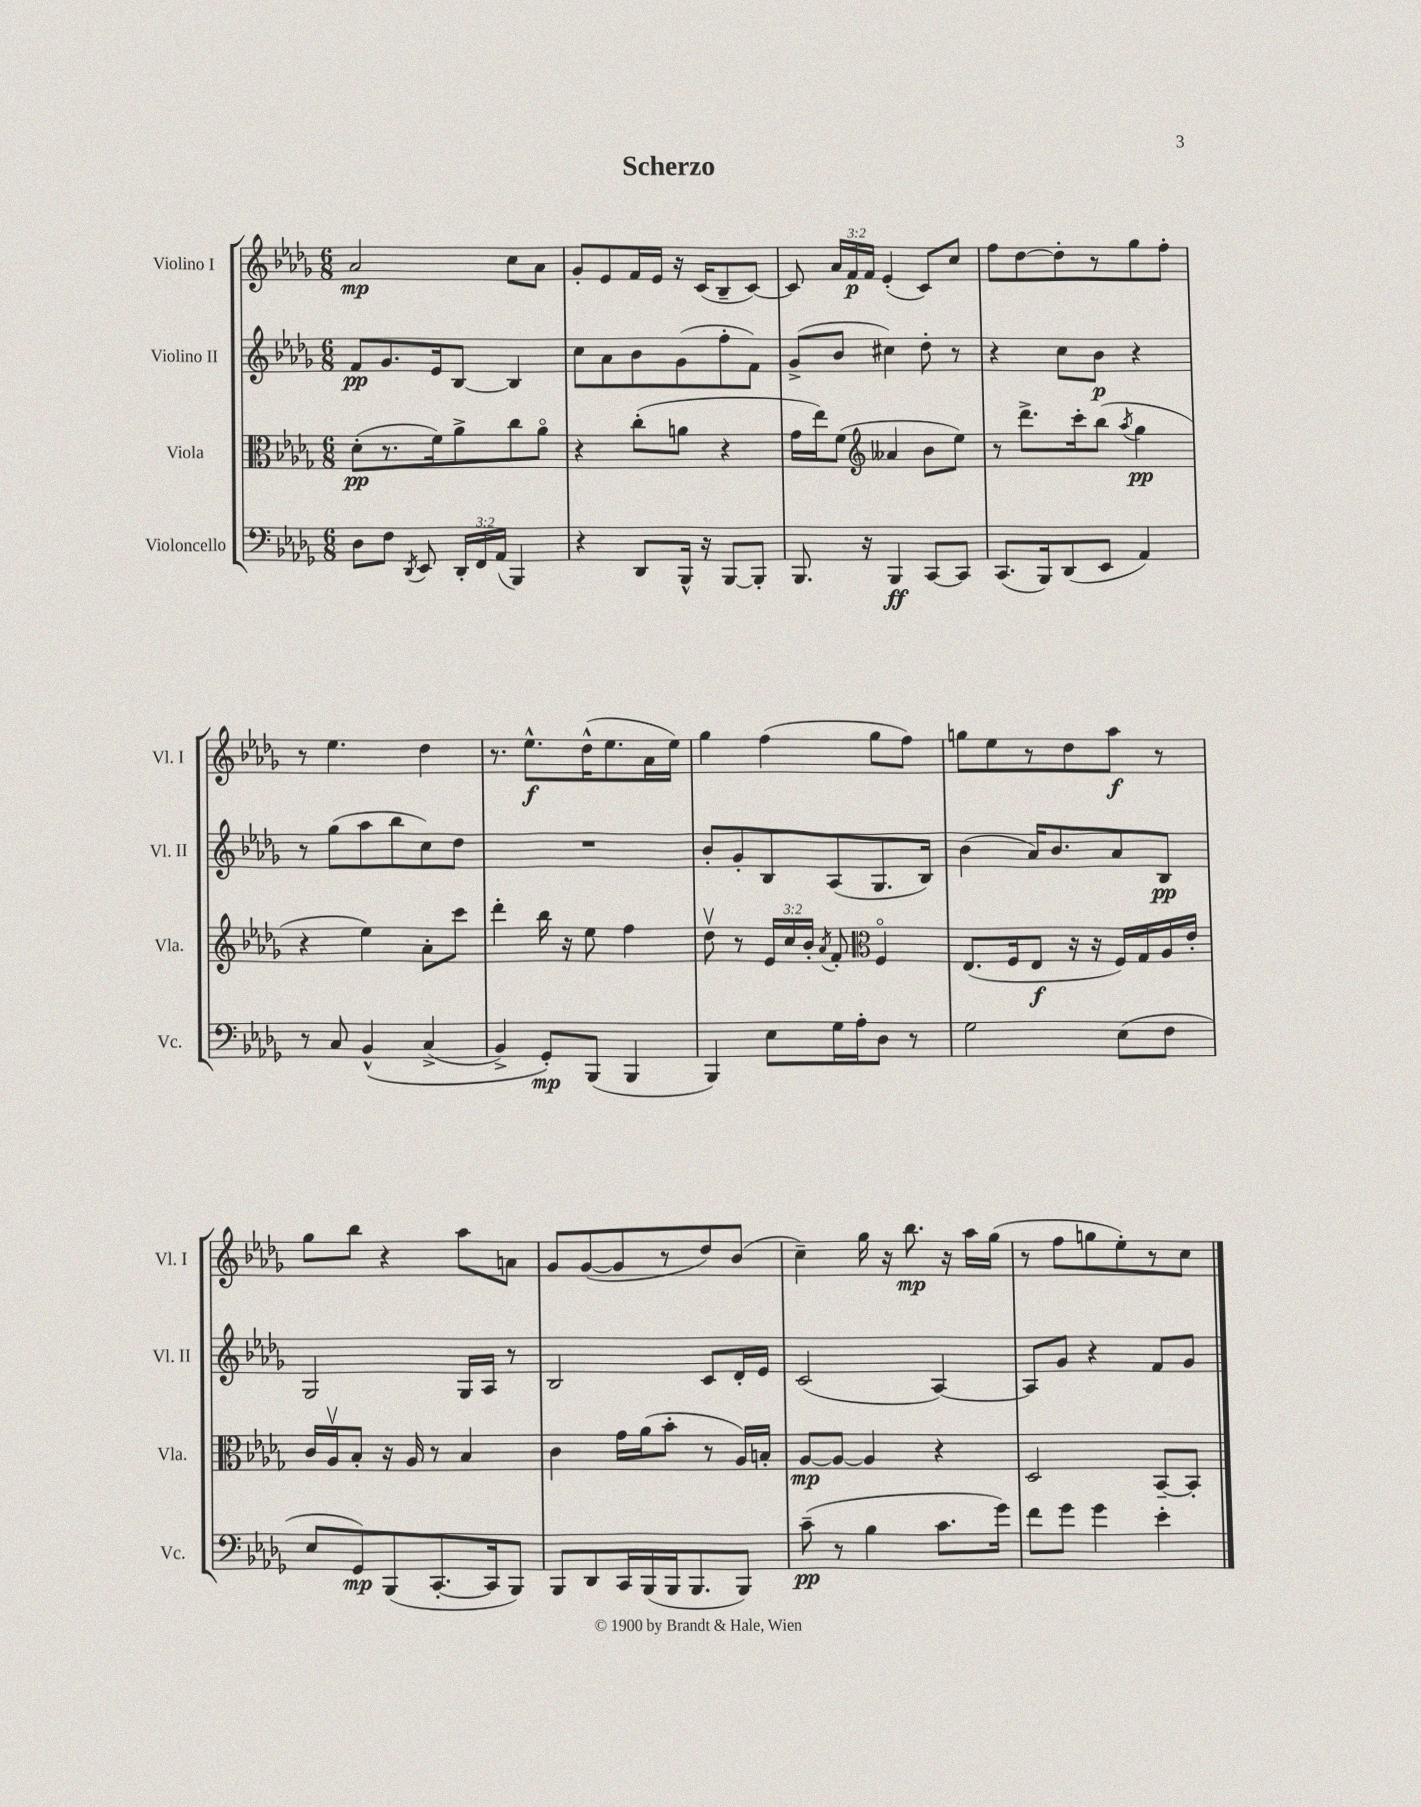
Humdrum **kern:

**kern	**kern	**kern	**kern
*staff4	*staff3	*staff2	*staff1
*clefF4	*clefC3	*clefG2	*clefG2
*k[b-e-a-d-g-]	*k[b-e-a-d-g-]	*k[b-e-a-d-g-]	*k[b-e-a-d-g-]
*M6/8	*M6/8	*M6/8	*M6/8
8D-	(8d-'	8f	2a-
8F	8.r	8.g-	.
8qDD-	.	.	.
8EE-	.	.	.
.	16f)	16e-	.
24DD-'	8a-^	[8B-	.
24FF	.	.	.
(24AA-	.	.	.
4BBB-)	8cc	4B-]	8cc
.	8a-o	.	8a-
=	=	=	=
4r	4r	8cc	8g-'
.	.	8a-	8e-
8DD-	(8cc'	8b-	16f
.	.	.	16e-
16BBB-^^	8a	(8g-	16r
16r	.	.	(16c
[8BBB-	4r	8ff'	8B-~
8BBB-']	.	8f)	[8c)
=	=	=	=
8.BBB-	16g-	(8g-^	8c]
.	16ee-)	.	.
.	(8f	8b-	24a-
.	.	.	24f
16r	.	.	.
.	.	.	24f
*	*clefG2	*	*
4BBB-	4a--	4cc#)	(4e-'
[8CC	8b-	8dd-'	8c)
8CC]	8ee-)	8r	8cc
=	=	=	=
(8.CC	8r	4r	8ff
.	8.ddd-^	.	[8dd-
16BBB-)	.	.	.
(8DD-	.	8cc	8dd-']
.	16ccc'	.	.
8EE-	(8bb-	8b-	8r
.	8qaa-	.	.
4AA-)	4gg-	4r	8gg-
.	.	.	8ff'
=	=	=	=
8r	4r	8r	8r
8C	.	(8gg-	4.ee-
&(4BB-^^	4ee-)	8aa-	.
.	.	8bb-	.
(4C^	8a-'	8cc)	4dd-
.	8ccc	8dd-	.
=	=	=	=
4BB-^)	4ddd-'	2.r	8.r
.	.	.	8.ee-^^
8GG-'&)	16bb-	.	.
.	16r	.	.
(8BBB-	8ee-	.	(16dd-^^
.	.	.	8.ee-
4BBB-	4ff	.	.
.	.	.	16a-
.	.	.	16ee-)
=	=	=	=
4BBB-)	8dd-v	8b-'	4gg-
.	8r	8g-'	.
8E-	24e-	8B-	(4ff
.	24cc	.	.
.	24b-'	.	.
.	8qa-	.	.
16G-	8f'	(8A-	.
16A-'	.	.	.
*	*clefC3	*	*
8D-	4Fo	8.G-	8gg-
8r	.	.	8ff)
.	.	16B-)	.
=	=	=	=
2G-	(8.E-	(4b-	8gg
.	.	.	8ee-
.	16F	.	.
.	8E-	16a-)	8r
.	.	8.b-	.
.	16r	.	8dd-
.	16r	.	.
(8E-	16F)	8a-	8aa-
.	16G-	.	.
8F	16A-	8B-	8r
.	16e-'	.	.
=	=	=	=
8E-	16c	2G-	8gg-
.	16A-v	.	.
8GG-)	8B-'	.	8bb-
(8BBB-	16r	.	4r
.	16A-	.	.
[8.CC'	8r	.	.
.	4B-	16G-	8aa-
16CC]	.	16A-	.
8BBB-)	.	8r	8a
=	=	=	=
8BBB-	4c	2B-	8g-
8DD-	.	.	([8g-
16CC	16g-	.	8g-]
(16BBB-	(16a-	.	.
16BBB-	8b-'	.	8r
8.BBB-	.	.	.
.	8r	8c	8dd-)
8BBB-)	16A-)	16d-'	(8b-
.	16B'	16e-	.
=	=	=	=
(8c~	[8A-	(2c	4cc~)
8r	8A-_	.	.
4B-	4A-]	.	16gg-
.	.	.	16r
.	.	.	8.bb-
8.c	4r	[4A-)	.
.	.	.	16r
.	.	.	16aa-
16g-)	.	.	(16gg-
=	=	=	=
8f	2D-	8A-]	8r
8g-	.	8g-	8ff
4g-	.	4r	8gg
.	.	.	8ee-')
4e-'	[8BB-~	8f	8r
.	8BB-']	8g-	8cc
==	==	==	==
*-	*-	*-	*-
